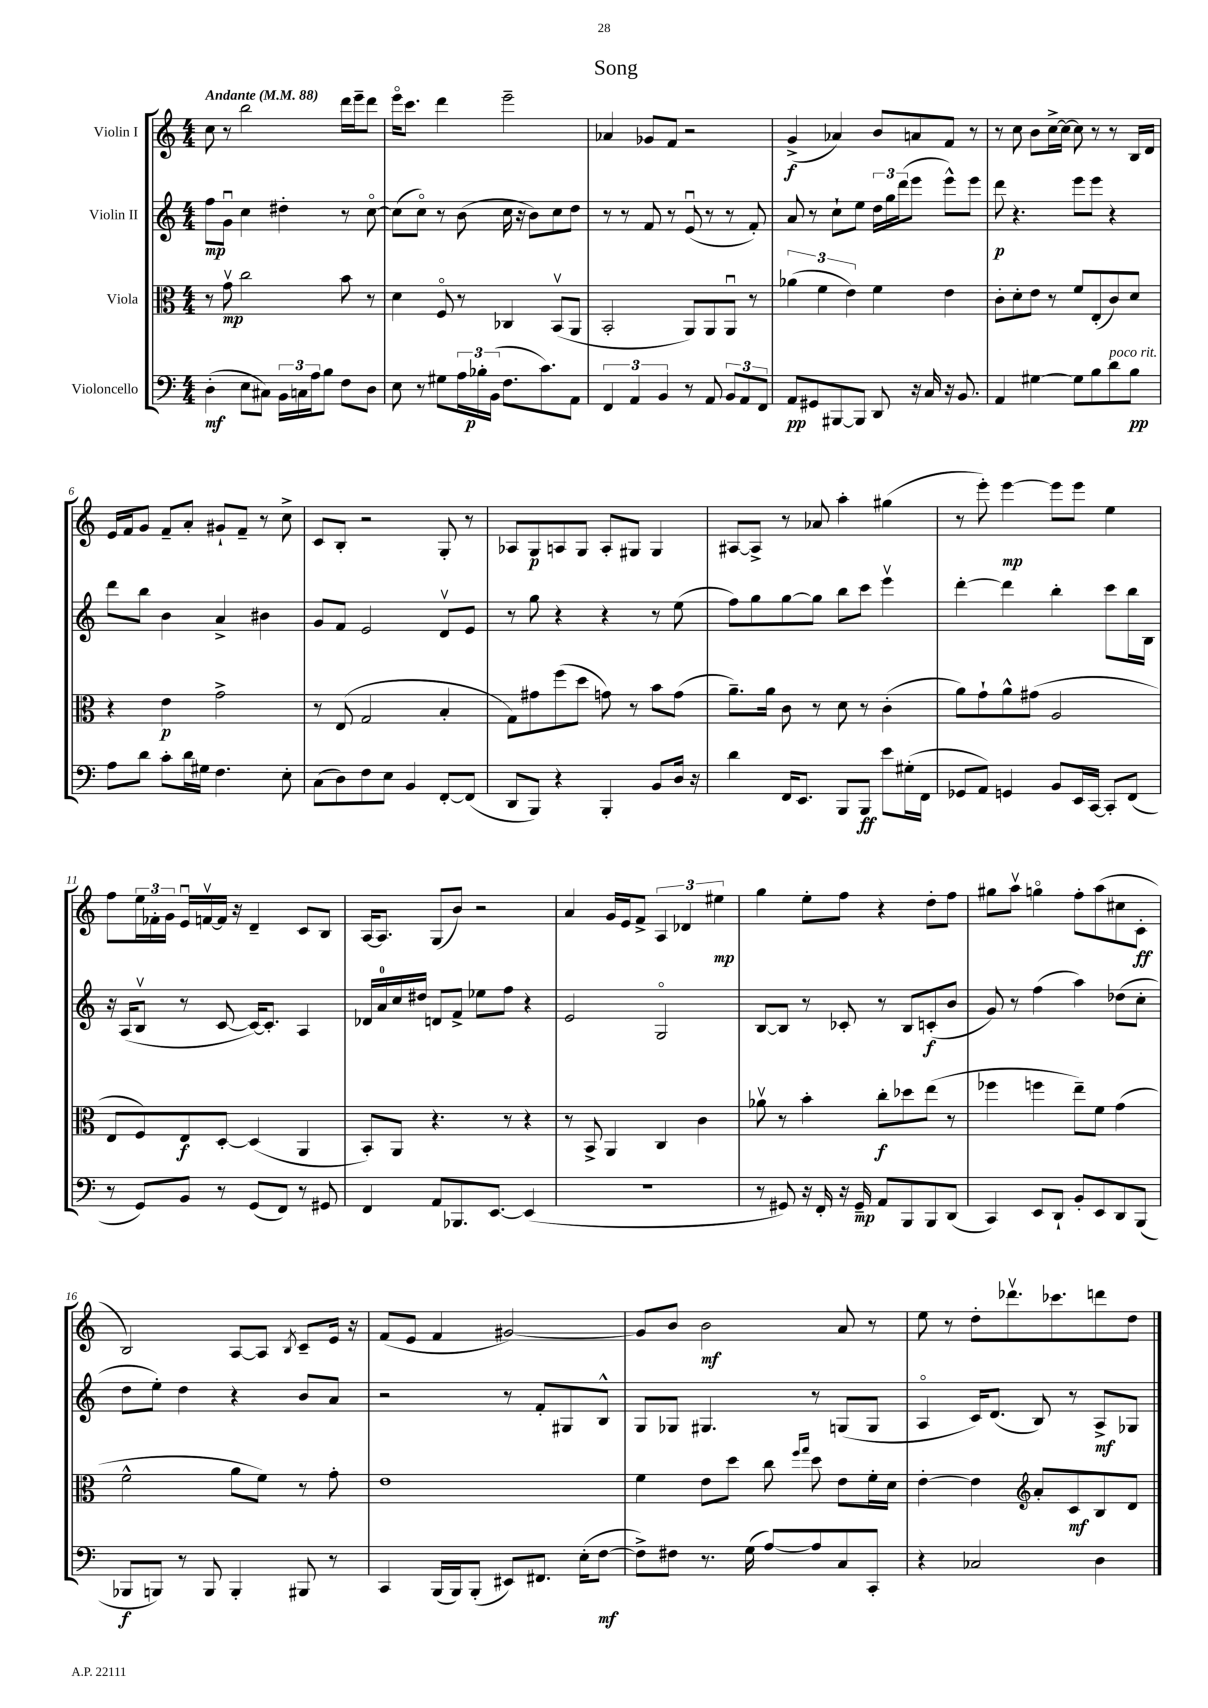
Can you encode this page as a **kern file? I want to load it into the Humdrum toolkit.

**kern	**kern	**kern	**kern
*staff4	*staff3	*staff2	*staff1
*clefF4	*clefC3	*clefG2	*clefG2
*k[]	*k[]	*k[]	*k[]
*M4/4	*M4/4	*M4/4	*M4/4
*MM88	*MM88	*MM88	*MM88
(4D'	8r	8ff	8cc
.	8gv	8gu	8r
8E	2cc	4cc	2bb
8C#)	.	.	.
24BB	.	4dd#'	.
24C	.	.	.
24A	.	.	.
8B	.	.	.
8F	8b	8r	16ddd
.	.	.	16eee~
8D	8r	[8cco	8ddd
=	=	=	=
8E	4d	(8cc]	16eeeo
.	.	.	8.ccc
8r	.	8cco)	.
8G#	8Fo	8r	4ddd
24A	8r	(8b	.
24B-'	.	.	.
(24BB	.	.	.
8.F	4C-	16cc	2eee~
.	.	16r	.
.	.	8b)	.
8.c)	.	.	.
.	(8BBv	8cc	.
8AA	8AA	8dd	.
=	=	=	=
6FF	2BB'	8r	4a-
.	.	8r	.
6AA	.	.	.
.	.	8f	8g-
6BB	.	.	.
.	.	8r	8f
8r	8AA)	(8eu	2r
8AA	8AA	8r	.
12BB	8AAu	8r	.
12AA	.	.	.
.	8r	8f')	.
12FF	.	.	.
=	=	=	=
8AA	(6a-	8a	(4g^
8GG#	.	8r	.
.	6f	.	.
[8BBB#	.	8cc`	4a-)
.	6e)	.	.
8BBB#]	.	8ee	.
8DD	4f	24dd	8b
.	.	24gg	.
.	.	(24ddd	.
16r	.	8eee	8a
16C	.	.	.
16r	4e	8eee^^)	8f
8.BB	.	.	.
.	.	8eee	8r
=	=	=	=
4AA	8c'	8ddd	8r
.	8d'	4.r	8cc
[4G#	8e	.	8b
.	8r	.	[16cc^
.	.	.	16cc_
8G#]	8f	8eee	8cc]
8B	(8E'	8eee	8r
8d	8c)	4r	8r
8B	8d	.	16B
.	.	.	16d
=	=	=	=
8A	4r	8ddd	16e
.	.	.	16f
8d	.	8bb	8g
8c'	4e	4b	8f~
16d	.	.	8a'
16G#	.	.	.
4.F	2g^	4a^	8g#`
.	.	.	8f~
.	.	4b#	8r
8E'	.	.	8cc^
=	=	=	=
(8C	8r	8g	8c
8D)	(8E	8f	8B'
8F	2G	2e	2r
8E	.	.	.
4BB	.	.	.
[8FF'	4B'	8dv	8G'
(8FF]	.	8e	8r
=	=	=	=
8DD	8G)	8r	8A-
8BBB)	8g#	8gg	8G
4r	(8ff	4r	8A
.	8dd	.	8G
4BBB'	8g)	4r	8A'
.	8r	.	8G#
8BB	8b	8r	4G#
16D	(8g	(8ee	.
16r	.	.	.
=	=	=	=
4d	8.a~)	8ff)	[8A#
.	.	8gg	8A#^]
.	16a	.	.
16FF	8c	[8gg	8r
8.EE	.	.	.
.	8r	8gg]	8a-
8BBB	8d	8bb	4aa'
8BBB	8r	8ccc	.
8e	(4c'	4eeev	(4gg#
(16G#'	.	.	.
16FF	.	.	.
=	=	=	=
8GG-	8a)	[4ddd'	8r
8AA)	8g`	.	8eee')
4GG	8a^^	4ddd]	[4eee
.	(8g#	.	.
8BB	2A	4bb'	8eee]
16EE	.	.	8eee
[16CC	.	.	.
8CC']	.	8ccc	4ee
(8FF	.	16bb	.
.	.	16B	.
=	=	=	=
8r	8E	16r	8ff
.	.	(16A	.
8GG)	8F)	8Bv	24ee
.	.	.	24f-'
.	.	.	24g
8BB	8E	8r	16eu
.	.	.	[16fv
8r	[8D'	[8c	16f]
.	.	.	16r
(8GG	(4D]	16c_)	4d~
.	.	8.c']	.
8FF)	.	.	.
8r	4AA	4A	8c
8GG#	.	.	8B
=	=	=	=
4FF	8BB')	16d-	[16A
.	.	16a	8.A]
.	8AA	16cc	.
.	.	16dd#	.
8AA	4.r	8d	(8G
8.BBB-	.	8f^	8b)
.	.	8ee-	2r
[8.EE	.	.	.
.	8r	8ff	.
(4EE]	4r	4r	.
=	=	=	=
1r	8r	2e	4a
.	8BB^	.	.
.	4AA	.	16g
.	.	.	16e
.	.	.	8f^
.	4C	2Go	6A
.	.	.	6d-
.	4c	.	.
.	.	.	6ee#
=	=	=	=
8r	8a-v	[8B	4gg
8GG#)	8r	8B]	.
16r	4b'	8r	8ee'
16FF'	.	.	.
16r	.	8c-'	8ff
16GG#~	.	.	.
8AA	8cc'	8r	4r
8BBB	8dd-	8B	.
8BBB	(8ee	(8c'	8dd'
(8DD	8r	8b	8ff
=	=	=	=
4CC)	4ff-	8g)	8gg#
.	.	8r	8aav
8EE	4ff	(4ff	4ggo
8DD`	.	.	.
8BB'	8ee~)	4aa)	8ff'
8EE	8f	.	(8aa
8DD	(4g	(8dd-	8cc#
(8BBB	.	8cc'	8c'
=	=	=	=
8BBB-	2f^^	8dd	2B)
8BBB)	.	8ee')	.
8r	.	4dd	.
8BBB	.	.	.
4BBB'	8a	4r	[8A
.	8f)	.	8A]
.	.	.	8qB
8BBB#	8r	8b	8c~
8r	8g'	8a	16e
.	.	.	16r
=	=	=	=
4CC	1e	2r	(8f
.	.	.	8e
(16BBB	.	.	4f
16BBB)	.	.	.
(8BBB'	.	.	.
8EE#)	.	8r	[2g#)
8.FF#	.	8f'	.
.	.	8G#	.
(16E'	.	.	.
[8F	.	8B^^	.
=	=	=	=
8F^])	4f	8G	8g#]
8F#	.	8G-	8b
8.r	8e	4.G#	2b
.	8dd	.	.
(16G	.	.	.
[8A)	8cc	.	.
.	16qqff	.	.
.	16qqgg	.	.
8A]	8dd	8r	.
8C	8e	(8G	8a
8CC'	16f'	8G	8r
.	16d	.	.
=	=	=	=
4r	[4e'	4Ao	8ee
.	.	.	8r
2C-	4e]	16c)	8dd'
.	.	(8.d	.
.	.	.	8.ddd-v
*	*clefG2	*	*
.	8a'	8B)	.
.	.	.	8.ccc-
.	8c	8r	.
4D	8B	8A^	8ddd
.	8d	8G-	8dd
==	==	==	==
*-	*-	*-	*-
